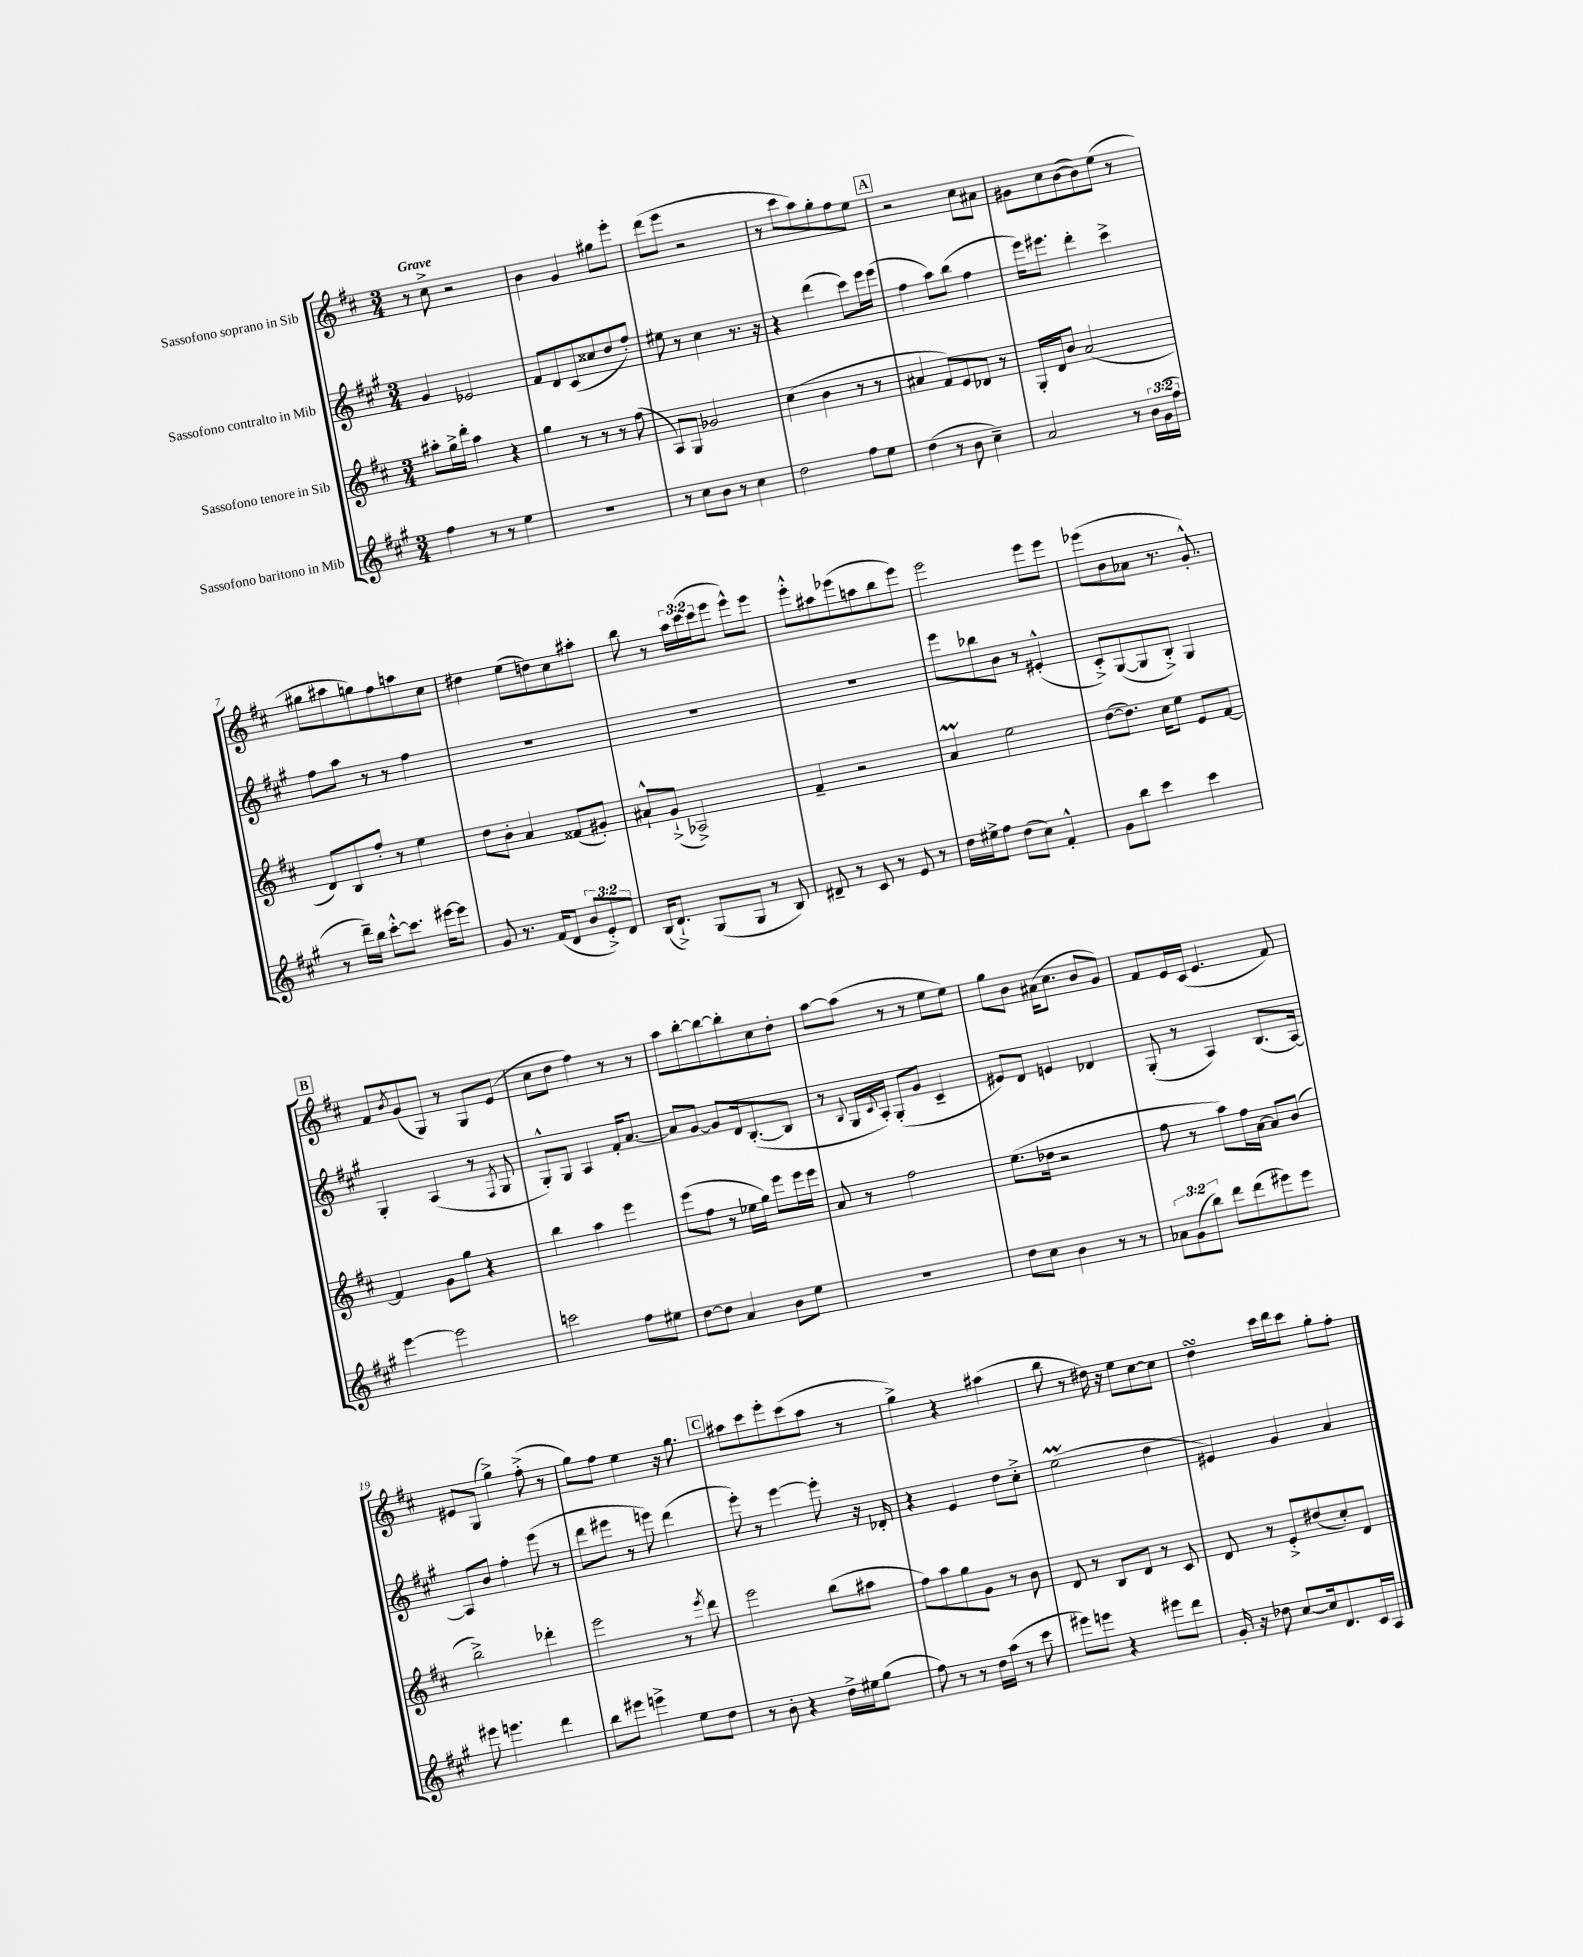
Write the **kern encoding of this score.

**kern	**kern	**kern	**kern
*staff4	*staff3	*staff2	*staff1
*clefG2	*clefG2	*clefG2	*clefG2
*k[f#c#g#]	*k[f#c#]	*k[f#c#g#]	*k[f#c#]
*M3/4	*M3/4	*M3/4	*M3/4
4ff#\	8aa#'\L	4g#/	8r
.	16gg^\L	.	8cc#^\
.	16ddd'\JJ	.	.
8r	4aa#\	2e-/	2r
8r	.	.	.
4ee\	4r	.	.
=	=	=	=
2.r	4gg\	8f#/L	4b\
.	.	8d/	.
.	8r	(8c#/	4g/
.	8r	8cc##/	.
.	8r	8dd/	8gg#\L
.	(8ff#\	8ff#'/J)	8eee'\J
=	=	=	=
8r	8A/L)	8ee#\	(8ddd\L
8cc#\L	8G/J	8r	8eee\J
8b\J	2g-/	4cc#\	2r
8r	.	.	.
4cc#\	.	8.r	.
.	.	16r	.
=	=	=	=
2dd\	(4cc#\	4r	8r
.	.	.	8ccc#\L
.	4b\	(4ddd\	8aa\)
.	.	.	8gg'\
8ff#\L	8r	8ccc#\L)	8ff#\
8ee\J	8r	16eee\L	8ee\J
.	.	(16eee\JJ	.
=	=	=	=
(4dd\	4a#/	4ff#\	2r
8r	8f#/L)	8aa\L)	.
8b\	8e/	(8bb\J	.
4cc#~\)	8d-/J	4ff#\	8cc#\L
.	8r	.	8a#\J
=	=	=	=
2a/	16G'/LL	16eee\LK)	8g#\L
.	16d/J	8.eee#\J	.
.	8b/J	.	8cc#\
.	(2a/	4ddd'\	([8b\
.	.	.	8b\])
8r	.	4ccc#^\	(8ee\J
24b\LL	.	.	8r
(24g#\	.	.	.
24ff#\JJ	.	.	.
=	=	=	=
8r	8d/L)	8ff#\L	8gg#\L
16ddd~\LL)	8B/	8aa\J	8aa#\
16bb\JJ	.	.	.
[8ccc#'^^\L	8ff#'/J	8r	8gg\)
8.ccc#\]J	8r	8r	8ff#\
.	4ee\	4ff#\	8aa\
[16eee#\LK	.	.	.
8eee#\]J	.	.	8cc#\J
=	=	=	=
8g#/	8dd\L	2.r	4dd#\
8.r	8b'\J	.	.
.	4a/	.	(8ee\L
(16f#/LK	.	.	.
8d/J	.	.	8dd\)
12b/L	(8f##/L	.	8cc#\
12e'^/)	.	.	.
.	8g#'/J)	.	8aa#'\J
12d/J	.	.	.
=	=	=	=
(16B/LK	8a#`^^/L	2.r	8bb\
8.d`^/J)	.	.	.
.	(8g`^/J	.	8r
(8G#/L	2A-^/)	.	24aa\LL
.	.	.	(24ccc#\
.	.	.	24ccc#\J
8G#/J	.	.	8eee\J
8r	.	.	8eee^^\L)
8B/)	.	.	8eee\J
=	=	=	=
8d#~/	4f#~/	2.r	8eee'^^\L
8r	.	.	8aa#\
8c#/	2r	.	(8eee-\
8r	.	.	8aa\
8e/	.	.	8bb\
8r	.	.	8eee-\J)
=	=	=	=
16dd\LL	4a/	8eee\L	2eee\
16ee#^\J	.	.	.
8ff#\J	.	8bb-\	.
(8dd\L	2ee\	8b\J	.
8cc#\J)	.	8r	.
4f#'^^/	.	(4e#'^^/	8eee\L
.	.	.	8eee\J
=	=	=	=
8g#\L	([8dd\L	8c#'^/L)	(8eee-\L
8bb\J	8.dd\]J)	([8G#/	8b\
4ccc#\	.	8G#/]	8a-\J
.	16cc#\LK	.	.
.	8ee\J	8B'^/J)	8.r
4ccc#\	8e/L	4G#/	.
.	.	.	8.g'^^/)
.	[8f#/J	.	.
=	=	=	=
[4eee\	4f#/]	4G#'/	8f#/L
.	.	.	8qb/
.	.	.	(8g/
2eee\]	8g\L	(4A/	8G/J)
.	8gg\J	.	8r
.	4r	8r	8G/L
.	.	8qF#/	.
.	.	8G#/	(8e/J
=	=	=	=
2ccc\	4bb\	8G#'^^/L)	8cc#\L
.	.	8G#/J	8dd\J
.	4aa\	4A/	4ff#\)
8ff#\L	4eee\	16f#'/LK	8r
.	.	[8.a/J	.
8ee#\J	.	.	8r
=	=	=	=
[8dd\L	(8eee\L	8a/]L	8aa\L
8dd\]J	8ff#\J	[8g#/J	[8bb'\
4a/	8r	8g#/]L	8bb\_
.	16ee-\LL	16d/k	8bb'\]
.	16gg\JJ)	([8.B'/	.
8b\L	8eee\L	.	8cc#\
8ee\J	16eee\L	8B/]J	8dd'\J
.	16eee\JJ	.	.
=	=	=	=
2.r	8a/	8r	[8aa\L
.	.	8qqB/	.
.	8r	16G#/LL	(8aa\]J
.	.	8qqc#/	.
.	.	16A'/JJ)	.
.	2ff#\	(8G#'/L	8r
.	.	8g#/J	8r
.	.	4c#~/	8ee\L
.	.	.	8ee\J)
=	=	=	=
8dd\L	(8.ee\L	8e#/L)	8gg\L
8cc#\J	.	8d/J	8b\J
.	16dd-\Jk	.	.
4b\	2r	4e/	(16a#\LK
.	.	.	8.cc#\J
8r	.	4d-/	8b/L
8r	.	.	8g/J)
=	=	=	=
12a-\L	8ff#\	(8G#'/	8f#/L
(12g#\	.	.	.
.	8r	8r	16e/L
12bb\J)	.	.	.
.	.	.	(16c#/JJ
8ddd\L	8aa\L)	4A/)	4.e/
(8ddd\	16ff#\L	.	.
.	[16a\JJ	.	.
8eee#\)	8a/]L	(8.B/L	.
8eee#\J	(8b/J	.	8f#/)
.	.	[16A/Jk)	.
=	=	=	=
8eee#\	2bb^\)	8A/]L	8e#/L
4.eee\	.	8b/J	(8G/J
.	.	4ff#'\	4gg^\)
4ddd\	4ddd-'\	(8eee\	(8ff#'^\
.	.	8r	8r
=	=	=	=
8bb\L	2eee\	8ddd\L	8gg\L)
8eee#\J	.	8eee#\J	8ff#\J
4eee^\	.	8r	4ee\
.	.	8eee\)	.
8ee\L	8r	(4ddd\	16r
.	.	.	8.gg\
.	8qeee/	.	.
8dd\J	8ddd\	.	.
=	=	=	=
8r	2eee\	8eee'\)	8aa#\L
8b'\	.	8r	8ccc#\
4r	.	[4eee\	8eee'\
.	.	.	(8ccc#\
16dd^\LL	(8bb\L	8eee'\]	8aa#\J
16ee#\J	.	.	.
(8gg#\J	8aa#\J	16r	8r
.	.	16d-'/	.
=	=	=	=
8ff#\)	8ff#\L)	4r	4gg^\)
8r	8aa\	.	.
8r	8gg\	4e/	4r
16dd\LL	8g\J	.	.
(16aa\JJ	.	.	.
8r	8r	8dd\L	(4aa#\
8ccc#\	8b\	8cc#'^\J	.
=	=	=	=
8eee#\L)	8d/	(2ee\	8bb\
8eee\J	8r	.	8r
4r	8B/L	.	16dd#\)
.	.	.	16r
.	8d/J	.	8ee\L
8eee#\L	8r	4dd\	[8cc#\
8ddd\J	8c#/	.	8cc#\]J
=	=	=	=
16g#'/	8d/	4e#/)	4dd\
16r	.	.	.
8dd-\	8r	.	.
[8cc#/L	8e'^/L	4g#/	16ccc#\LL
.	.	.	16ddd\J
16cc#/]k	(8dd#/	.	8ccc#\J
8.d/	.	.	.
.	8cc#'/)	4a/	8gg'\L
16c#/L	8d/J	.	8ff#'\J
16A/JJ	.	.	.
==	==	==	==
*-	*-	*-	*-
